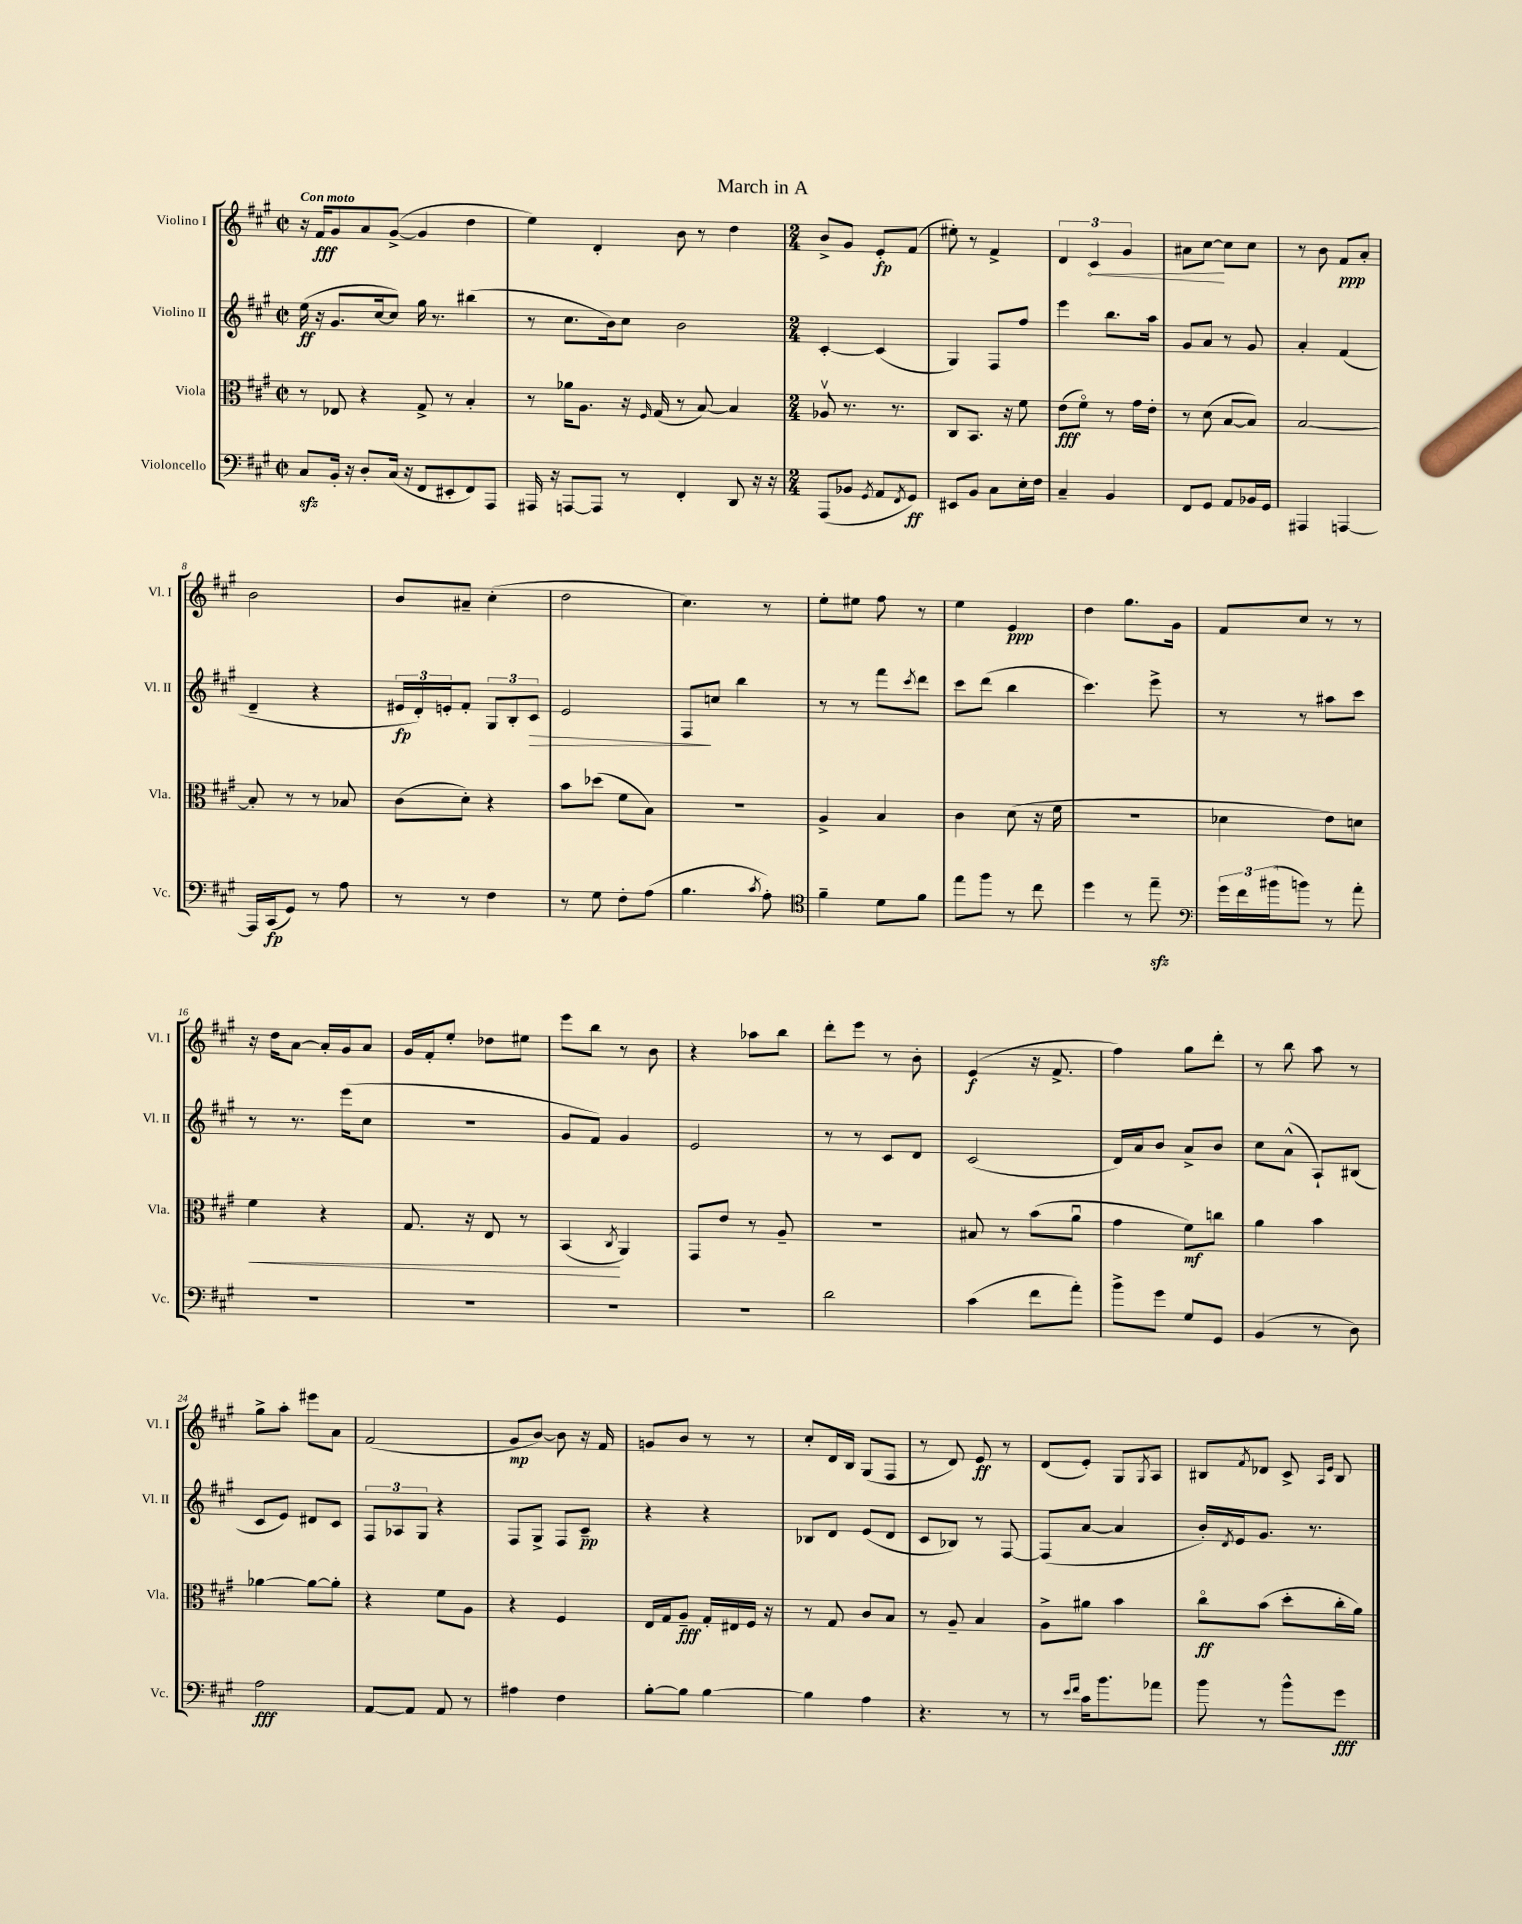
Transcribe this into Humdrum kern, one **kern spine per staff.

**kern	**dynam	**kern	**dynam	**kern	**dynam	**kern	**dynam
*part4	*part4	*part3	*part3	*part2	*part2	*part1	*part1
*staff4	*staff4	*staff3	*staff3	*staff2	*staff2	*staff1	*staff1
*I"Violoncello	*	*I"Viola	*	*I"Violino II	*	*I"Violino I	*
*I'Vc.	*	*I'Vla.	*	*I'Vl. II	*	*I'Vl. I	*
*clefF4	*	*clefC3	*	*clefG2	*	*clefG2	*
*k[f#c#g#]	*	*k[f#c#g#]	*	*k[f#c#g#]	*	*k[f#c#g#]	*
*M2/2	*	*M2/2	*	*M2/2	*	*M2/2	*
*met(c|)	*	*met(c|)	*	*met(c|)	*	*met(c|)	*
=1	=1	=1	=1	=1	=1	=1	=1
!	!	!	!	!	!	!LO:TX:a:B:t=Con moto	!
8C#zz/L	.	8r	.	(16ee\	ff	16r	.
.	.	.	.	16r	.	16f#/KL	fff
16BB'/Jk	.	8E-X/	.	8.g#/L	.	8g#/	.
16r	.	.	.	.	.	.	.
8D'/L	.	4r	.	.	.	8a/	.
.	.	.	.	[16cc#/k	.	.	.
(16C#/Jk	.	.	.	8cc#/J])	.	([8g#^/J	.
16r	.	.	.	.	.	.	.
8FF#/L	.	8G#^/	.	16gg#\	.	4g#/]	.
.	.	.	.	8.r	.	.	.
8EE#X'/	.	8r	.	.	.	.	.
8FF#/)	.	4B'/	.	(4bb#X\	.	4dd\	.
8AAA/J	.	.	.	.	.	.	.
=2	=2	=2	=2	=2	=2	=2	=2
16AAA#X/	.	8r	.	8r	.	4ee\)	.
16r	.	.	.	.	.	.	.
[8AAAn/L	.	16a-X\KL	.	8.cc#\L	.	.	.
.	.	8.A\J	.	.	.	.	.
8AAA/J]	.	.	.	.	.	4d'/	.
.	.	.	.	16b\k)	.	.	.
8r	.	16r	.	8cc#\J	.	.	.
.	.	16qqF#/	.	.	.	.	.
.	.	(16G#/	.	.	.	.	.
4FF#'/	.	8r	.	2b\	.	8b\	.
.	.	[8B/)	.	.	.	8r	.
8DD/	.	4B/]	.	.	.	4dd\	.
16r	.	.	.	.	.	.	.
16r	.	.	.	.	.	.	.
=3	=3	=3	=3	=3	=3	=3	=3
*M2/4	*	*M2/4	*	*M2/4	*	*M2/4	*
(8AAA/L	.	8A-Xv/	.	[4c#'/	.	8b^/L	.
8BB-X/J	.	8.r	.	.	.	8g#/J	.
8qGG#/	.	.	.	.	.	.	.
8AA/L	.	.	.	(4c#/]	.	8e'/L	fp
.	.	8.r	.	.	.	.	.
8qFF#/	.	.	.	.	.	.	.
8GG#/J)	ff	.	.	.	.	(8f#/J	.
=4	=4	=4	=4	=4	=4	=4	=4
8EE#X/L	.	8C#/L	.	4G#/)	.	8ee#X'\)	.
8BB/J	.	8.BB/J	.	.	.	8r	.
8C#\L	.	.	.	8F#/L	.	4f#^/	.
.	.	16r	.	.	.	.	.
16E'\L	.	8f#\	.	8ff#/J	.	.	.
16F#\JJ	.	.	.	.	.	.	.
=5	=5	=5	=5	=5	=5	=5	=5
4C#~/	.	(8e\L	fff	4eee\	.	6d/	.
.	.	8f#\J)	.	.	.	.	.
!	!	!	!	!	!	!	!LO:HP:b
.	.	.	.	.	.	6c#/	<
4BB/	.	8r	.	8.bb\L	.	.	.
.	.	.	.	.	.	6g#/	.
.	.	16g#\LL	.	.	.	.	.
.	.	16e'\JJ	.	16aa\Jk	.	.	.
=6	=6	=6	=6	=6	=6	=6	=6
8FF#/L	.	8r	.	8g#/L	.	8a#X\L	.
8GG#/J	.	(8d\	.	8a/J	.	[8cc#\J	.
8AA/L	.	[8B/L	.	8r	.	8cc#\L]	[
16BB-X/L	.	8B/J])	.	8g#/	.	8cc#\J	.
16GG#/JJ	.	.	.	.	.	.	.
=7	=7	=7	=7	=7	=7	=7	=7
4AAA#X/	.	[2B/	.	4a'/	.	8r	.
.	.	.	.	.	.	8b\	.
[4AAAn/	.	.	.	(4f#/	.	8f#/L	ppp
.	.	.	.	.	.	8a'/J	.
!!LO:LB:g=z
=8	=8	=8	=8	=8	=8	=8	=8
16AAA/LL]	.	8B'/]	.	4d~/	.	2b\	.
(16CC#/J	fp	.	.	.	.	.	.
8GG#/J)	.	8r	.	.	.	.	.
8r	.	8r	.	4r	.	.	.
8A\	.	8B-X/	.	.	.	.	.
=9	=9	=9	=9	=9	=9	=9	=9
8r	.	(8c#\L	.	24e#X/LL	fp	8b/L	.
.	.	.	.	24d'/)	.	.	.
.	.	.	.	24en'/J	.	.	.
8r	.	8d'\J)	.	8f#'/J	.	8a#X~/J	.
4F#\	.	4r	.	12G#/L	.	(4cc#'\	.
.	.	.	.	12B'/	.	.	.
!	!	!	!	!	!LO:HP:b	!	!
.	.	.	.	12c#/J	>	.	.
=10	=10	=10	=10	=10	=10	=10	=10
8r	.	8b\L	.	2e/	.	2dd\	.
8G#\	.	(8dd-X\J	.	.	.	.	.
8F#'\L	.	8f#\L	.	.	.	.	.
(8A\J	.	8B\J)	.	.	.	.	.
=11	=11	=11	=11	=11	=11	=11	=11
4.B\	.	2r	.	8F#/L	.	4.cc#\)	.
.	.	.	.	8ccn/J	]	.	.
.	.	.	.	4bb\	.	.	.
8qc#/	.	.	.	.	.	.	.
8A'\)	.	.	.	.	.	8r	.
=12	=12	=12	=12	=12	=12	=12	=12
*clefC4	*	*	*	*	*	*	*
4f#~\	.	4A^/	.	8r	.	8ee'\L	.
.	.	.	.	8r	.	8ee#X\J	.
8d\L	.	4B/	.	8fff#\L	.	8ff#\	.
.	.	.	.	8qccc#/	.	.	.
8f#\J	.	.	.	8ddd\J	.	8r	.
=13	=13	=13	=13	=13	=13	=13	=13
8ee\L	.	4c#\	.	8ccc#\L	.	4ee\	.
8ff#\J	.	.	.	(8ddd\J	.	.	.
8r	.	(8d\	.	4bb\	.	4e/	ppp
8cc#\	.	16r	.	.	.	.	.
.	.	16f#\	.	.	.	.	.
=14	=14	=14	=14	=14	=14	=14	=14
4dd\	.	2r	.	4.ccc#\)	.	4dd\	.
8r	.	.	.	.	.	8.gg#\L	.
8eezz~\	.	.	.	8eee^\	.	.	.
.	.	.	.	.	.	16g#\Jk	.
=15	=15	=15	=15	=15	=15	=15	=15
*clefF4	*	*	*	*	*	*	*
24g#\LL	.	4d-X\	.	8r	.	8f#/L	.
24f#\	.	.	.	.	.	.	.
(24b#X\J	.	.	.	.	.	.	.
8bn\J)	.	.	.	8r	.	8cc#/J	.
8r	.	8e\L)	.	8aa#X\L	.	8r	.
8a'\	.	8dn\J	.	8ccc#\J	.	8r	.
!!LO:LB:g=z
=16	=16	=16	=16	=16	=16	=16	=16
!	!	!	!LO:HP:b	!	!	!	!
2r	.	4f#\	<	8r	.	16r	.
.	.	.	.	.	.	16dd\KL	.
.	.	.	.	8.r	.	[8a\J	.
.	.	4r	.	.	.	16a'/LL]	.
.	.	.	.	(16eee\KL	.	16g#/J	.
.	.	.	.	8cc#\J	.	8a/J	.
=17	=17	=17	=17	=17	=17	=17	=17
2r	.	8.G#/	.	2r	.	16g#/LL	.
.	.	.	.	.	.	16f#'/J	.
.	.	.	.	.	.	8ee'/J	.
.	.	16r	.	.	.	.	.
.	.	8E/	.	.	.	8dd-X\L	.
.	.	8r	.	.	.	8ee#X\J	.
=18	=18	=18	=18	=18	=18	=18	=18
2r	.	(4BB/	.	8g#/L	.	8eee\L	.
.	.	.	.	8f#/J)	.	8bb\J	.
.	.	8qC#/	.	.	.	.	.
.	.	4AA/)	[	4g#/	.	8r	.
.	.	.	.	.	.	8b\	.
=19	=19	=19	=19	=19	=19	=19	=19
2r	.	8GG#/L	.	2e/	.	4r	.
.	.	8e/J	.	.	.	.	.
.	.	8r	.	.	.	8aa-X\L	.
.	.	8A~/	.	.	.	8bb\J	.
=20	=20	=20	=20	=20	=20	=20	=20
2d\	.	2r	.	8r	.	8ddd'\L	.
.	.	.	.	8r	.	8eee\J	.
.	.	.	.	8c#/L	.	8r	.
.	.	.	.	8d/J	.	8b'\	.
=21	=21	=21	=21	=21	=21	=21	=21
(4c#\	.	8B#X/	.	(2c#/	.	(4e/	f
.	.	8r	.	.	.	.	.
8f#\L	.	(8b\L	.	.	.	16r	.
.	.	.	.	.	.	8.f#^/	.
8a'\J)	.	8au\J	.	.	.	.	.
=22	=22	=22	=22	=22	=22	=22	=22
8b^\L	.	4g#\	.	16d/LL)	.	4ff#\)	.
.	.	.	.	16a/J	.	.	.
8g#\J	.	.	.	8b/J	.	.	.
8G#/L	.	8f#\L)	mf	8a^/L	.	8gg#\L	.
8GG#/J	.	8ccn\J	.	8b/J	.	8ddd'\J	.
=23	=23	=23	=23	=23	=23	=23	=23
(4BB/	.	4a\	.	8cc#\L	.	8r	.
.	.	.	.	(8a^^\J	.	8bb\	.
8r	.	4b\	.	8A`/L)	.	8aa\	.
8D\)	.	.	.	(8B#X/J	.	8r	.
!!LO:LB:g=z
=24	=24	=24	=24	=24	=24	=24	=24
2A\	fff	[4a-X\	.	8c#/L	.	8gg#^\L	.
.	.	.	.	8e/J)	.	8aa'\J	.
.	.	8a-\L_	.	8d#X/L	.	8eee#X\L	.
.	.	8a-'\J]	.	8c#/J	.	8a\J	.
=25	=25	=25	=25	=25	=25	=25	=25
[8AA/L	.	4r	.	12F#/L	.	(2f#/	.
.	.	.	.	12A-X/	.	.	.
8AA/J]	.	.	.	.	.	.	.
.	.	.	.	12G#/J	.	.	.
8AA/	.	8f#\L	.	4r	.	.	.
8r	.	8A\J	.	.	.	.	.
=26	=26	=26	=26	=26	=26	=26	=26
4A#X\	.	4r	.	8F#/L	.	8g#/L	mp
.	.	.	.	8G#^/J	.	[8b/J)	.
4F#\	.	4F#/	.	8F#/L	.	8b\]	.
.	.	.	.	8c#~/J	pp	16r	.
.	.	.	.	.	.	16f#/	.
=27	=27	=27	=27	=27	=27	=27	=27
[8B'\L	.	16E/LL	.	4r	.	8gn/L	.
.	.	16G#/J	.	.	.	.	.
8B\J]	.	8A~/J	fff	.	.	8b/J	.
[4B\	.	16G#'/LL	.	4r	.	8r	.
.	.	16E#X/	.	.	.	.	.
.	.	16F#/JJ	.	.	.	8r	.
.	.	16r	.	.	.	.	.
=28	=28	=28	=28	=28	=28	=28	=28
4B\]	.	8r	.	8B-X/L	.	8cc#'/L	.
.	.	8G#/	.	8d/J	.	16d/L	.
.	.	.	.	.	.	16B/JJ	.
4A\	.	8c#/L	.	(8e/L	.	(8G#/L	.
.	.	8B/J	.	8d/J	.	8F#/J	.
=29	=29	=29	=29	=29	=29	=29	=29
4.r	.	8r	.	8c#/L	.	8r	.
.	.	8A~/	.	8B-X/J)	.	8d/)	.
.	.	4B/	.	8r	.	8e/	ff
8r	.	.	.	[8F#/	.	8r	.
=30	=30	=30	=30	=30	=30	=30	=30
8r	.	8A^\L	.	(8F#/L]	.	(8d/L	.
16qqe/LL	.	.	.	.	.	.	.
16qqf#/JJ	.	.	.	.	.	.	.
16c#\KL	.	8a#X\J	.	[8a/J	.	8e'/J)	.
8.b\	.	.	.	.	.	.	.
.	.	4b\	.	4a/]	.	8G#/L	.
.	.	.	.	.	.	8qG#/	.
8a-X\J	.	.	.	.	.	8A/J	.
=31	=31	=31	=31	=31	=31	=31	=31
8b\	.	8cc#\L	ff	16b'/LL)	.	8B#X/L	.
.	.	.	.	8qd/	.	.	.
.	.	.	.	16e/J	.	.	.
.	.	.	.	.	.	8qf#/	.
8r	.	(8b\J	.	8.g#/J	.	8d-X/J	.
8b^^\L	.	8dd'\L	.	.	.	8c#^/	.
.	.	.	.	8.r	.	.	.
.	.	.	.	.	.	16qqA/LL	.
.	.	.	.	.	.	16qqe/JJ	.
8g#\J	fff	16cc#'\L	.	.	.	8B#/	.
.	.	16a\JJ)	.	.	.	.	.
==	==	==	==	==	==	==	==
*-	*-	*-	*-	*-	*-	*-	*-
